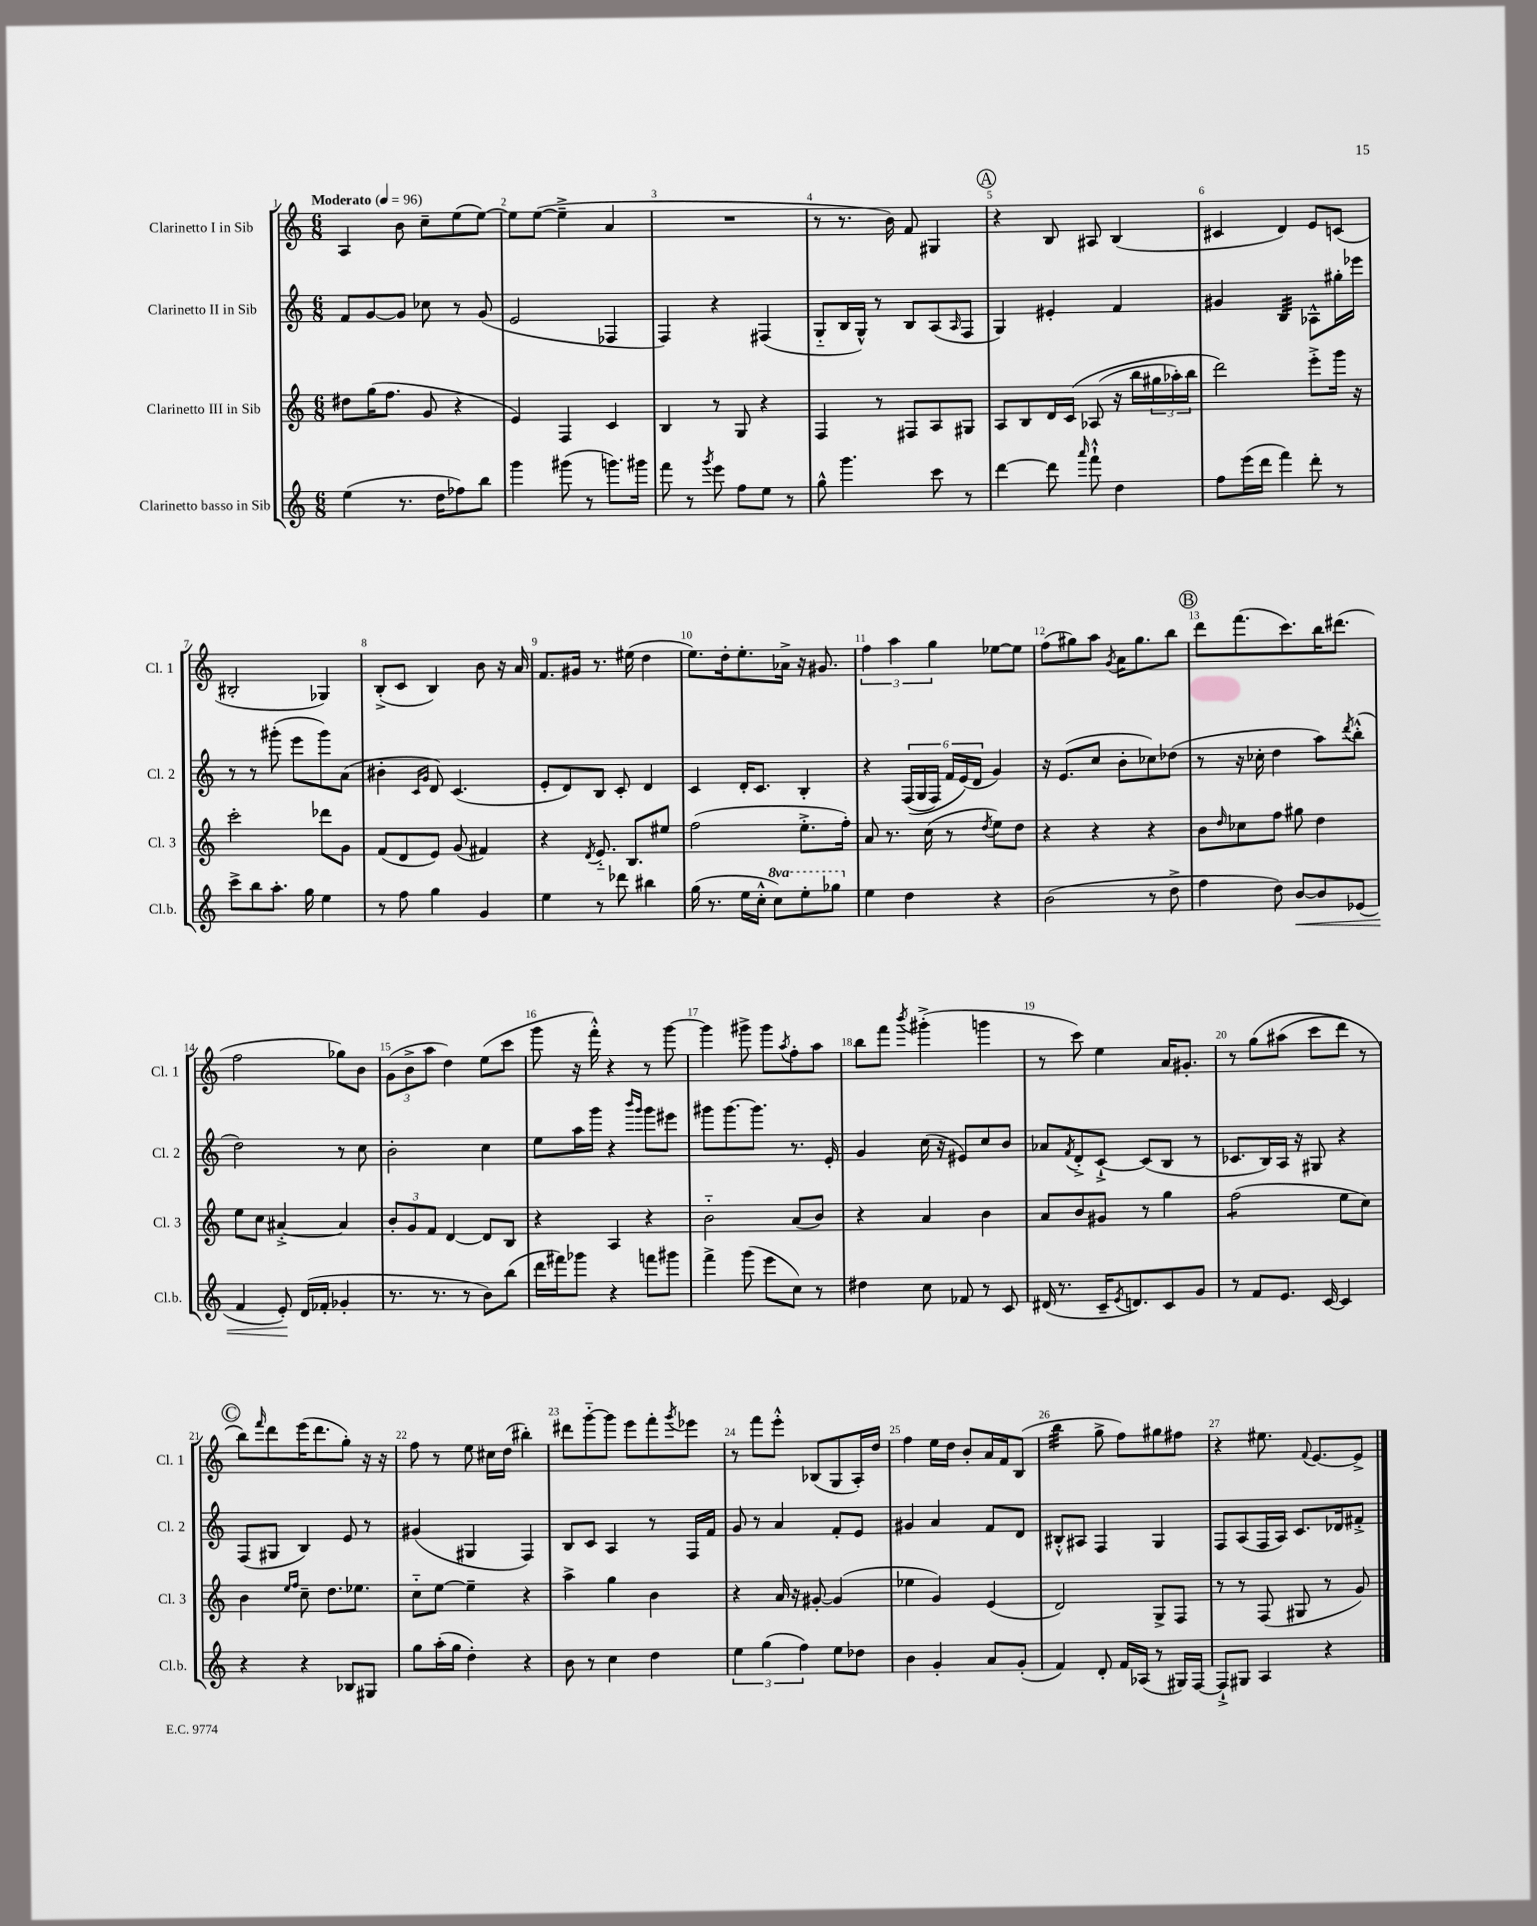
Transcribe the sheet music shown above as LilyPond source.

<<
\new StaffGroup <<
\new Staff = "s0" \with { instrumentName = "Clarinetto I in Sib" shortInstrumentName = "Cl. 1" } {
    \clef treble \key c \major \numericTimeSignature \time 6/8 \tempo "Moderato" 4 = 96
    a4 b'8 c''8-- e''8( e''8~) |
    e''8 e''8~( e''4---> a'4 |
    R2. |
    r8 r8. b'16) f'8 gis4 |
    \mark \markup { \circle "A" } r4 b8 ais8 b4( |
    cis'4 d'4) e'8 c'8( |
    bis2-. ges4) |
    b8-.->( c'8 b4) b'8 r16 a'16 |
    f'8. gis'16 r8. eis''16( d''4 |
    e''8.) d''16-. e''8.-. aes'16-> r16 gis'8. |
    \tuplet 3/2 { f''4 a''4 g''4 } ees''8~ ees''8 |
    f''8( gis''8) a''8 \acciaccatura { g'8 } a'16 gis''8. b''8 |
    \mark \markup { \circle "B" } d'''8 f'''8.( c'''8.) b''16 dis'''8.( |
    f''2 ges''8) b'8 |
    \tuplet 3/2 { g'8( b'8-> a''8 } d''4) e''8( c'''8 |
    g'''8 r16 f'''16-.-^) r4 r8 g'''8~ |
    g'''4 gis'''8-> gis'''8 \acciaccatura { a''8 } f''8-. a''8 |
    b''8 f'''8 \acciaccatura { b'''8 } gis'''4-.->( g'''4 |
    r8 c'''8) e''4 a'16 gis'8.-. |
    r8 g''8\( ais''8( c'''8 d'''8) r8 |
    \mark \markup { \circle "C" } b''8\) \grace { f'''16 } d'''8 e'''16( d'''8. g''8-.) r16 r16 |
    f''8 r8 e''8 cis''16 d''16( bis''4-.) |
    dis'''8 g'''8~-_ g'''8 e'''8 f'''8-. \acciaccatura { g'''8 } ees'''8 |
    r8 f'''8 e'''8-.-^ bes8( g8 a16-.) d''16 |
    f''4 e''16 d''16 b'8-. a'16 f'16 b8( |
    b''4:32 g''8-> f''8) gis''8 fis''8 |
    r4 eis''8. \appoggiatura { f'8 } e'8.~ e'8-> \bar "|." |
}
\new Staff = "s1" \with { instrumentName = "Clarinetto II in Sib" shortInstrumentName = "Cl. 2" } {
    \clef treble \key c \major \numericTimeSignature \time 6/8
    f'8 g'8~ g'8 ces''8 r8 g'8( |
    e'2 fes4 |
    f4) r4 fis4( |
    g8-_ b16 g16-^) r8 b8 a8( \grace { a16 } f8 |
    \mark \markup { \circle "A" } g4) eis'4-. f'4 |
    gis'4 b4:32 aes8-^ gis''16-. ees'''16 |
    r8 r8 gis'''8-.( e'''8 gis'''8) a'8( |
    bis'4-. \grace { c'16 g'16 } d'8) c'4.( |
    e'8-. d'8) b8 c'8-. d'4 |
    c'4 d'16-. c'8. b4-. |
    r4 \tuplet 6/4 { f16(\( g16 f16) f'16 e'16(\) d'16 } g'4) |
    r16 e'8.( c''8 b'8-. ces''8) des''8( |
    \mark \markup { \circle "B" } r8 r16 ces''16-. d''4 a''8) \acciaccatura { d'''8 } b''8-.-^( |
    d''2) r8 c''8 |
    b'2-. c''4 |
    e''8 a''16 g'''16 r4 \grace { b'''16 g'''16 } g'''8 eis'''8 |
    gis'''8 gis'''8.~ gis'''8. r8. e'16-. |
    g'4 c''16( r16 eis'8) c''8 b'8 |
    aes'8 \acciaccatura { f'8 } d'8-.-> c'8~-!-> c'8( b8 r8 |
    ces'8. b16) a16 r16 gis8 r4 |
    \mark \markup { \circle "C" } f8( gis8 b4) e'8 r8 |
    gis'4( gis4 f4) |
    b8 c'8 a4 r8 f16 f'16 |
    g'8 r8 a'4 f'8-. e'8 |
    gis'4 a'4 f'8 d'8 |
    bis8-.-^ ais8 f4 g4 |
    f8 a8( f16 a16) c'8. des'16 fis'8-.-> \bar "|." |
}
\new Staff = "s2" \with { instrumentName = "Clarinetto III in Sib" shortInstrumentName = "Cl. 3" } {
    \clef treble \key c \major \numericTimeSignature \time 6/8
    dis''8 g''16( f''8. g'8 r4 |
    e'4) f4 c'4 |
    b4 r8 g8 r4 |
    f4 r8 fis8 a8 gis8 |
    \mark \markup { \circle "A" } a8 b8 d'16 c'16\( aes8( r16 b''16 \tuplet 3/2 { gis''16 aes''16-.) b''16 } |
    d'''2\) e'''8-.-> g'''16 r16 |
    c'''2-. des'''8 g'8 |
    f'8( d'8 e'8) g'8( fis'4) |
    r4 \acciaccatura { d'8 } e'8.-_ b8. eis''8 |
    f''2( e''8.-.-> f''16-.) |
    a'8 r8. c''16( r8 \acciaccatura { d''8 } e''8) d''8 |
    r4 r4 r4 |
    \mark \markup { \circle "B" } b'8 \grace { d''16 } ces''8 f''8 gis''8 d''4 |
    e''8 c''8 ais'4~-.-> ais'4 |
    \tuplet 3/2 { b'8-. g'8 f'8 } d'4~ d'8 b8 |
    r4 a4 r4 |
    b'2-_ a'8( b'8) |
    r4 a'4 b'4 |
    a'8 b'8 gis'8 r8 g''4 |
    f''2:8( e''8 c''8) |
    \mark \markup { \circle "C" } b'4 \grace { e''16 f''16 } c''8-- d''8. ees''8. |
    c''8-_ e''8~ e''4-- r4 |
    a''4-> g''4 b'4 |
    r4 a'16 r16 gis'8~-. gis'4( |
    ees''4 g'4) e'4( |
    d'2) g8-> f8 |
    r8 r8 f8( gis8 r8 g'8) \bar "|." |
}
\new Staff = "s3" \with { instrumentName = "Clarinetto basso in Sib" shortInstrumentName = "Cl.b." } {
    \clef treble \key c \major \numericTimeSignature \time 6/8 \set Staff.ottavationMarkups = #ottavation-simple-ordinals
    e''4( r8. d''16 fes''8) b''8 |
    g'''4 gis'''8( r8 g'''8.) gis'''16 |
    f'''8 r8 \acciaccatura { g'''8 } e'''8 f''8 e''8 r8 |
    g''8-^ g'''4. c'''8 r8 |
    \mark \markup { \circle "A" } d'''4~ d'''8 \grace { a'''16 } f'''8-!-^ d''4 |
    f''8 e'''16( d'''16 f'''4) d'''8-. r8 |
    c'''8-> b''8 a''8.-. g''16 e''4 |
    r8 f''8 g''4 g'4 |
    e''4 r8 des'''8 bis''4 |
    g''16( r8. e''16 c''16-.-^ \ottava #1 c'''8) e'''8-. ges'''8 \ottava #0 |
    e''4 d''4 r4 |
    b'2( r8 d''8-> |
    \mark \markup { \circle "B" } f''4 d''8) b'8~\< b'8 ees'8( |
    f'4 e'8-.\!) d'16( fes'16-. ges'4-. |
    r8. r8. r8 b'8) b''8( |
    d'''16 fis'''16) ges'''8 r4 f'''8 gis'''8 |
    f'''4-> g'''8( e'''8 c''8) r8 |
    dis''4 c''8 fes'8 r8 c'8 |
    dis'16( r8. c'16-- \acciaccatura { e'8 } d'8.) c'8 g'8 |
    r8 f'8 e'8. c'16~ c'4 |
    \mark \markup { \circle "C" } r4 r4 bes8 gis8 |
    g''8 a''16-.( g''16 d''4-.) r4 |
    b'8 r8 c''4 d''4 |
    \tuplet 3/2 { e''4 g''4( f''4) } e''8 des''8 |
    b'4 g'4-. a'8 g'8-.( |
    f'4) d'8-. f'16 aes16( r8 gis16) f16~ |
    f8-!-> gis8 a4 r4 \bar "|." |
}
>>
>>
\layout { \context { \Score \override BarNumber.break-visibility = ##(#f #t #t) barNumberVisibility = #all-bar-numbers-visible } }
